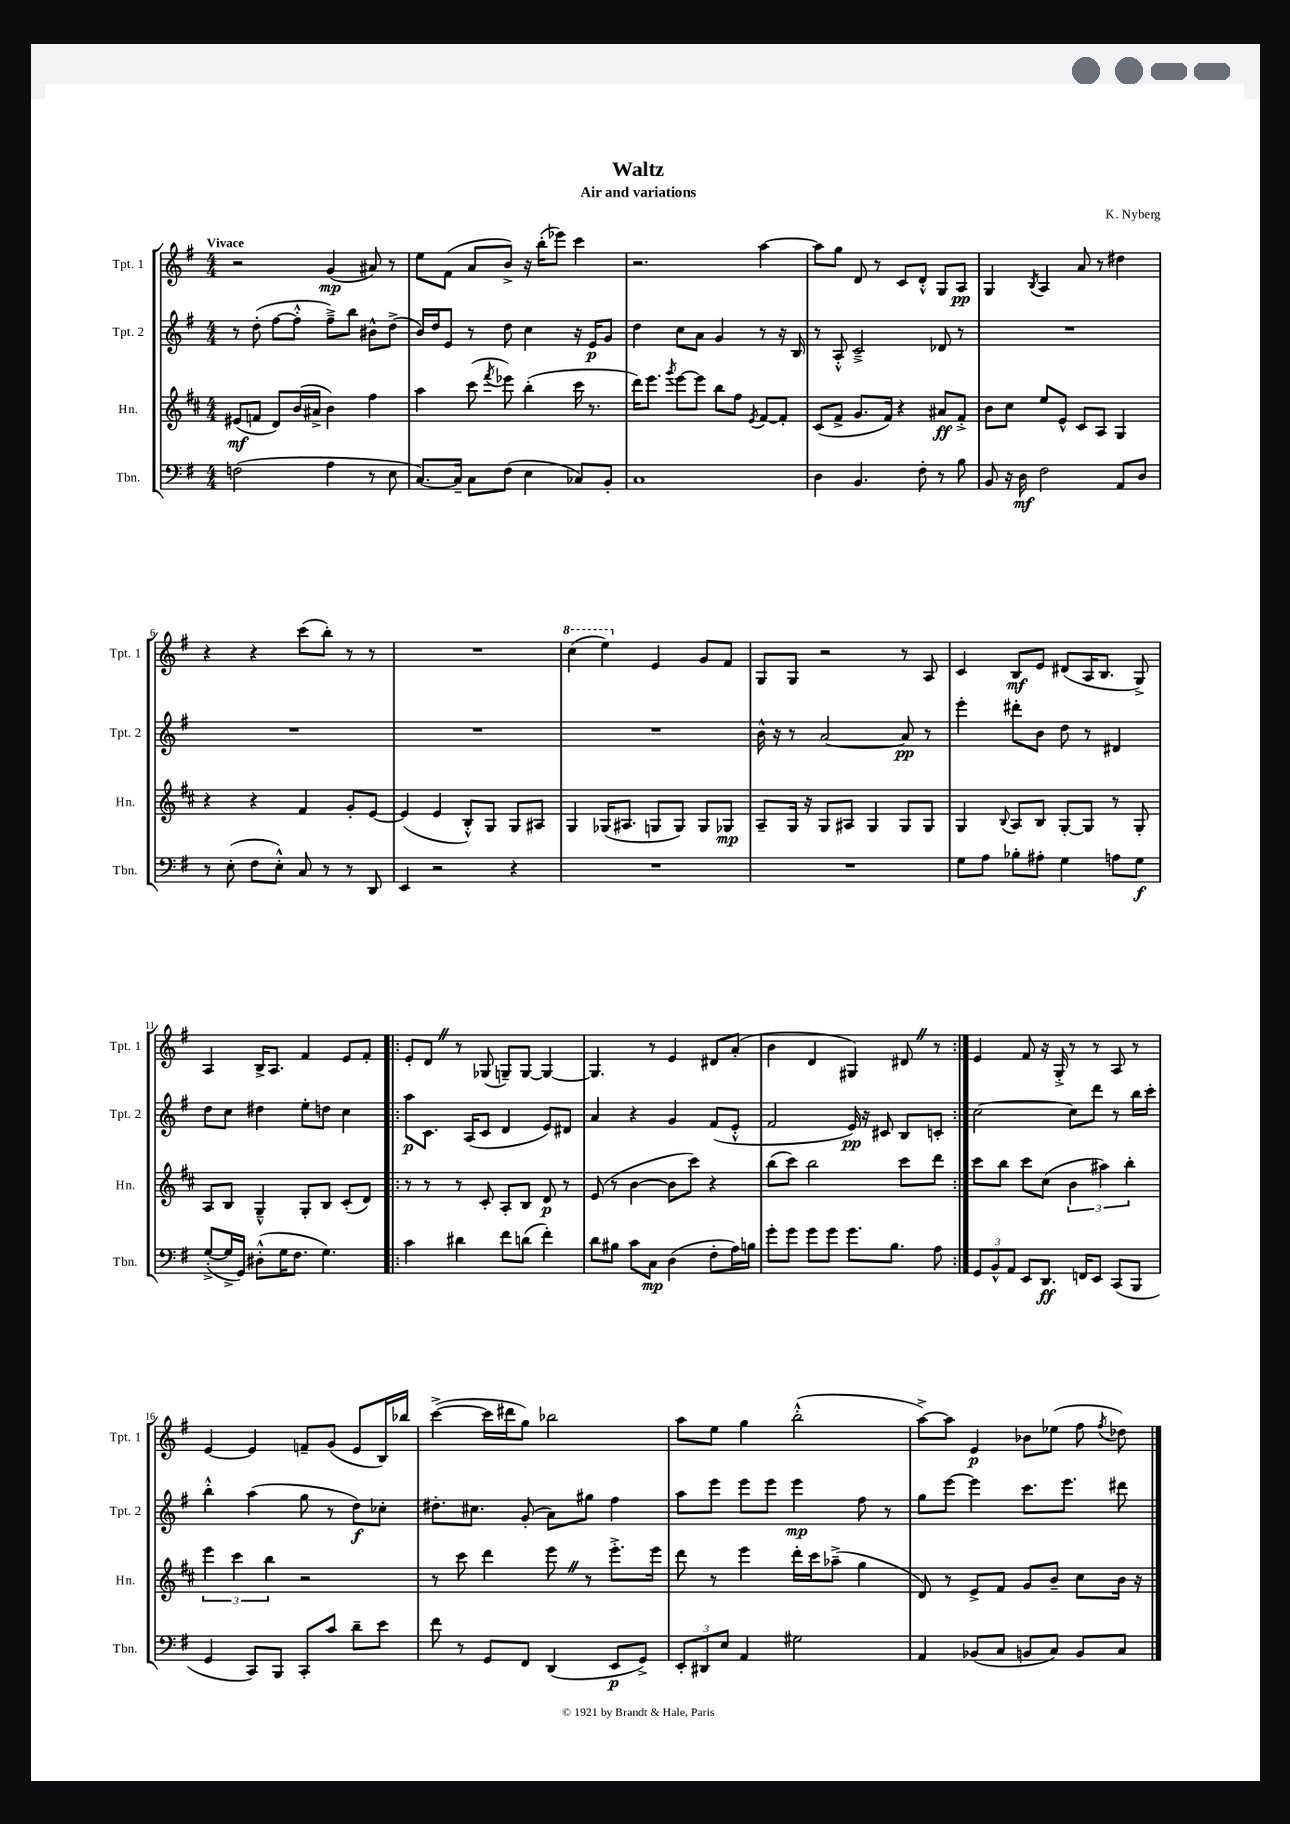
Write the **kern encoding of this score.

**kern	**kern	**kern	**kern
*staff4	*staff3	*staff2	*staff1
*clefF4	*clefG2	*clefG2	*clefG2
*k[f#]	*k[f#c#]	*k[f#]	*k[f#]
*M4/4	*M4/4	*M4/4	*M4/4
(2F	(8e#	8r	2r
.	8f	(8dd'	.
.	8d)	[8ff#	.
.	(16b	8ff#'^^]	.
.	16a#^	.	.
4A	4b)	8ff#~^)	(4g
.	.	8bb	.
8r	4ff#	8b#^^	8a#)
8E	.	(8dd^	8r
=	=	=	=
[8.C)	4aa	16b)	8ee
.	.	16dd	.
.	.	8e	(8f#
16C~]	.	.	.
8C	(8ccc#	8r	8a
.	8qfff#	.	.
(8F#	8eee-)	8dd	8b^)
4E	(4bb'	4cc	16r
.	.	.	(16bb'
.	.	.	8eee-)
8C-)	16ccc#	16r	4ccc
.	8.r	16e	.
8BB'	.	8g	.
=	=	=	=
1C	16ddd)	4dd	2.r
.	8.eee	.	.
.	8qggg	.	.
.	[8eee	8cc	.
.	8eee]	8a	.
.	8bb	4g	.
.	8ff#	.	.
.	8qe	.	.
.	[8f#	8r	[4aa
.	8f#']	16r	.
.	.	16B	.
=	=	=	=
4D	(8c#	8r	8aa]
.	8f#^	8A'^^	8gg
4.BB	8.g	2c~^	8d
.	.	.	8r
.	16f#)	.	.
.	4r	.	8c
8F#'	.	.	8d'^^
8r	8a#	8d-	8G
8B	8f#'^	8r	8A
=	=	=	=
8BB	8b	1r	4G
16r	8cc#	.	.
16D	.	.	.
.	.	.	8qB
2F#	8ee	.	4A
.	8e^^	.	.
.	8c#	.	8a
.	8A	.	8r
8AA	4G	.	4dd#
8D	.	.	.
=	=	=	=
8r	4r	1r	4r
(8E'	.	.	.
8F#	4r	.	4r
8E'^^)	.	.	.
8C	4f#	.	(8ccc
8r	.	.	8bb')
8r	8g'	.	8r
8DD	[8e	.	8r
=	=	=	=
4EE	(4e]	1r	1r
2r	4e	.	.
.	8B'^^)	.	.
.	8G	.	.
4r	8G	.	.
.	8A#	.	.
=	=	=	=
1r	4G	1r	(4ccc
.	(16G-	.	4eee)
.	8.A#	.	.
.	8G	.	4e
.	8G)	.	.
.	8G	.	8g
.	8G-	.	8f#
=	=	=	=
1r	8A~	16b^^	8G
.	.	16r	.
.	16G	8r	8G
.	16r	.	.
.	8G	[2a	2r
.	8A#	.	.
.	4G	.	.
.	8G	8a]	8r
.	8G	8r	8A
=	=	=	=
8G	4G	4eee'	4c
8A	.	.	.
.	8qqB	.	.
8B-'	8A	8ddd#'	8B
8A#'	8B	8b	8e
4G	[8G'	8dd	(8d#
.	8G]	8r	16A
.	.	.	8.B
8A	8r	4d#	.
8G	8G'	.	8G^)
=	=	=	=
([8G'^	8A	8dd	4A
16G^]	8B	8cc	.
16GG)	.	.	.
(8D#'^^	4G~^^	4dd#	16B^
.	.	.	8.A
16G	.	.	.
8.F#	.	.	.
.	8G'	8ee'	4f#
4.G)	8B	8dd	.
.	(8c#'	4cc	8e
.	8d)	.	8f#'
=!|:	=!|:	=!|:	=!|:
4c	8r	8aa	8e'
.	8r	8.c	8d
4d#	8r	.	8r
.	.	(16A	.
.	8c#'	8c	(8G-
8f#	8A'	4d	8G~)
(8d	8B	.	[8G
4f#')	8d	8e)	4G_
.	8r	8d#	.
=	=	=	=
8d	(8e	4a	4.G]
8B#	8r	.	.
8c	[4b	4r	.
8C	.	.	8r
(4D	8b]	4g	4e
.	8ccc#)	.	.
8F#'	4r	(8f#	8d#
16A)	.	8e'^^	(8a'
16B	.	.	.
=	=	=	=
8g'	(8bb	2f#	4b
8g	8ccc#)	.	.
8g	2bb	.	4d
8g	.	.	.
8.g	.	16e)	4G#)
.	.	16r	.
.	.	8c#	.
8.B	.	.	.
.	8ccc#	8B	8d#
8A	8ddd	8c'	8r
=:|!	=:|!	=:|!	=:|!
12GG	8ccc#	[2cc	4e
12BB^^	.	.	.
.	8bb	.	.
12AA	.	.	.
8EE	8ccc#	.	8f#
8.DD	(8cc#	.	16r
.	.	.	16G'^
.	6b	8cc]	8r
16FF	.	.	.
8EE	.	8ddd	8r
.	6aa#)	.	.
(8CC	.	8r	8A
.	6bb'	.	.
8BBB	.	16bb	8r
.	.	16ccc'	.
=	=	=	=
4GG	6eee	4bb'^^	[4e
.	6ccc#	.	.
8CC)	.	(4aa	4e]
.	6bb	.	.
8BBB	.	.	.
8CC'	2r	8gg	8f~
8c	.	8r	(8g
8d~	.	8dd)	8e
8e	.	8cc-'	16B)
.	.	.	16bb-
=	=	=	=
8f#	8r	8.dd#'	([4ccc^
8r	8ccc#	.	.
.	.	8.cc#	.
8GG	4ddd	.	16ccc]
.	.	.	16ddd#
8FF#	.	(8g'	8gg)
(4DD	8eee	8a)	2bb-
.	8r	8gg#	.
8EE	8.eee'^	4ff#	.
8GG^)	.	.	.
.	16eee	.	.
=	=	=	=
12EE'	8ddd	8aa	8aa
12DD#	.	.	.
.	8r	8eee	8ee
12E	.	.	.
4AA	4eee	8eee	4gg
.	.	8eee	.
2G#	16ddd'	4eee	(2bb'^^
.	16ccc#	.	.
.	(8aa-~^	.	.
.	4gg	8ff#	.
.	.	8r	.
=	=	=	=
4AA	8d)	8gg	[8aa^)
.	8r	[8eee	8aa]
(8BB-	8e^	4eee]	4e
8C	8f#	.	.
8BB	8g	8.ccc	8b-
8C)	8b~	.	(8ee-
.	.	8.eee	.
8BB	8cc#	.	8ff#
.	.	.	8qff#
8C	16b	8ddd#	8dd-)
.	16r	.	.
==	==	==	==
*-	*-	*-	*-
